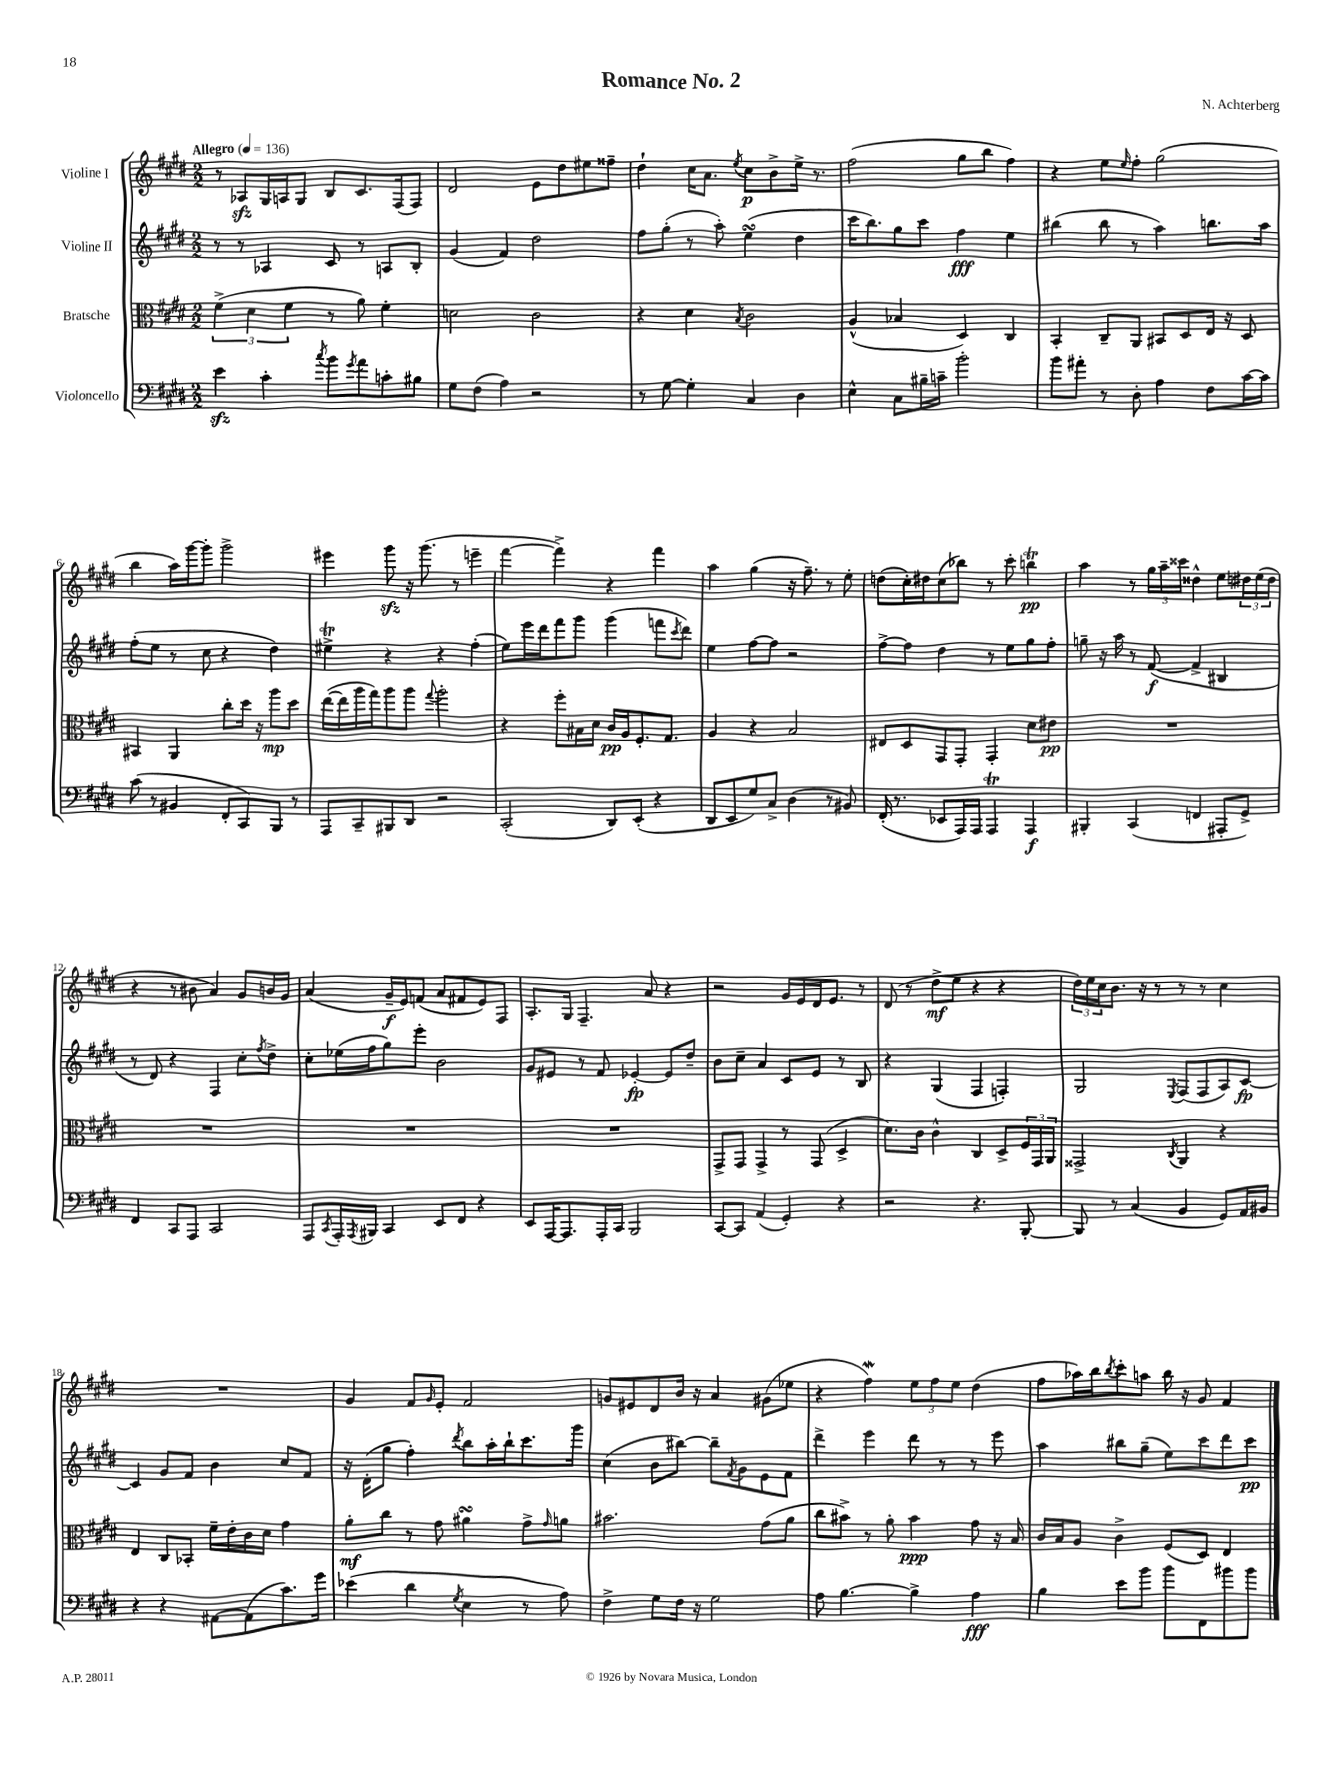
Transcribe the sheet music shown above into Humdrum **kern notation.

**kern	**kern	**kern	**kern
*staff4	*staff3	*staff2	*staff1
*clefF4	*clefC3	*clefG2	*clefG2
*k[f#c#g#d#]	*k[f#c#g#d#]	*k[f#c#g#d#]	*k[f#c#g#d#]
*M2/2	*M2/2	*M2/2	*M2/2
*MM136	*MM136	*MM136	*MM136
4e	(6f#^	8r	8r
.	.	8r	8A-
.	6d#	.	.
4c#'	.	4A-	16G#
.	.	.	16A
.	6f#	.	.
.	.	.	8G#
8qcc#	.	.	.
8b	8r	8c#	8B
8qg#	.	.	.
8a	8a)	8r	8.c#
8c'	4f#'	8A	.
.	.	.	(16F#
8B#	.	8B'	8F#)
=	=	=	=
8G#	2d	(4g#	2d#
(8F#	.	.	.
4A)	.	4f#)	.
2r	2c#	2dd#	8e
.	.	.	8dd#
.	.	.	8ee#
.	.	.	8ff##~
=	=	=	=
8r	4r	8ff#	4dd#`
[8G#	.	(8gg#'	.
4G#']	4d#	8r	16cc#
.	.	.	8.a
.	.	8aa')	.
.	8qB	.	8qee
4C#	2c#	(4ee	8cc#
.	.	.	8b^
4D#	.	4dd#	16ee^
.	.	.	8.r
=	=	=	=
4E^^	(4A^^	16ccc#	(2ff#
.	.	8.bb)	.
8C#	4B-	8gg#	.
16B#~	.	8ccc#	.
16c~	.	.	.
2b'	4D#)	4ff#	8gg#
.	.	.	8bb
.	4C#	4ee	4ff#)
=	=	=	=
8b	4BB'	(4bb#	4r
8a#'	.	.	.
8r	8C#~	8bb#	8ee
.	.	.	16qqee
8D#'	8AA	8r	8ff#'
4A	8BB#	4aa)	(2gg#
.	8D#	.	.
8F#	16E	8.bb	.
.	16r	.	.
[16c#	8D#	.	.
16c#]	.	16aa	.
=	=	=	=
(8c#	4BB#	(8ff#'	4bb
8r	.	8ee	.
4BB#	4AA	8r	16aa)
.	.	.	[16ggg#
.	.	8cc#	8ggg#']
8FF#'	8cc#'	4r	2ggg#^
8CC#)	16dd#	.	.
.	16r	.	.
8BBB	8aa	4dd#)	.
8r	8dd#	.	.
=	=	=	=
8AAA	([16ee	4ee#^	4eee#
.	16ee]	.	.
8CC#~	16aa	.	.
.	16gg#)	.	.
8BBB#	8aa	4r	8ggg#
8DD#	8aa	.	16r
.	.	.	(8.ggg#
.	8qqgg#	.	.
2r	2aa'	4r	.
.	.	.	8r
.	.	(4ff#'	4eee~
=	=	=	=
(2CC#'	4r	8ee)	[4fff#
.	.	16eee	.
.	.	16ddd#	.
.	8ff#'	8fff#	4fff#^])
.	16B#	8ggg#	.
.	16d#	.	.
8DD#)	16c#	(4ggg#	4r
.	16A	.	.
(8EE'	8.F#'	.	.
4r	.	8fff	4fff#
.	8.G#	.	.
.	.	8qccc#	.
.	.	8ddd#)	.
=	=	=	=
8DD#	4A	4ee	4aa
8EE	.	.	.
8G#)	4r	[8ff#	(4gg#
8C#^	.	8ff#]	.
(4D#	2B	2r	16r
.	.	.	8.ff#~)
8r	.	.	8r
8BB#)	.	.	8ee'
=	=	=	=
(16FF#'	8E#	[8ff#^	(8dd
8.r	.	.	.
.	8D#	8ff#]	16cc#')
.	.	.	16dd#
8EE-	8GG#	4dd#	(8cc#
16AAA)	8GG#'	.	8bb-)
16AAA	.	.	.
4AAA	4GG#'	8r	8r
.	.	8ee	8ccc#'
4AAA	8d#	8gg#	4bb
.	8e#	8ff#'	.
=	=	=	=
4BBB#'	1r	8gg~	4aa
.	.	16r	.
.	.	16aa	.
(4CC#	.	8r	8r
.	.	([8f#	24gg#
.	.	.	24aa~
.	.	.	24ccc##
4FF	.	4f#^]	4dd##^^
8AAA#'	.	4B#	8ee
8GG#^)	.	.	24dd#
.	.	.	(24ee
.	.	.	24dd#
=	=	=	=
4FF#	1r	8r	4r
.	.	8d#)	.
8CC#	.	4r	8r
8AAA	.	.	8b#
2CC#	.	4F#	4a)
.	.	8cc#'	8g#
.	.	8qff#	.
.	.	8dd#^	16b
.	.	.	16g#
=	=	=	=
8AAA	1r	8cc#'	(4a
8qCC#	.	.	.
16AAA'	.	(16ee-	.
8qAAA	.	.	.
16BBB#	.	16ff#	.
4CC#	.	8gg#)	16g#~
.	.	.	16e)
.	.	8eee'	(8f
8EE	.	2b	8a
8FF#	.	.	8f#
4r	.	.	8e)
.	.	.	8F#
=	=	=	=
8EE	1r	8g#	8.A'
[16AAA	.	8e#	.
8.AAA]	.	.	16G#
.	.	8r	4.F#~
16AAA'	.	8f#	.
16CC#	.	.	.
2BBB	.	[4e-'	.
.	.	.	8a
.	.	8e-]	4r
.	.	8dd#~	.
=	=	=	=
[8CC#	8GG#^	8b	2r
8CC#]	8GG#	8cc#~	.
(4AA	4GG#^	4a	.
4GG#')	8r	8c#	16g#
.	.	.	16e
.	(8GG#	8e	16d#
.	.	.	8.e
4r	4D#^	8r	.
.	.	8B	8r
=	=	=	=
2r	8.d#)	4r	(8d#
.	.	.	8r
.	16c#	.	.
.	4c#^^	(4G#	8dd#^
.	.	.	8ee
4.r	4C#	4F#	4r
.	8D#^	4F')	4r
[8BBB'	24F#	.	.
.	24GG#	.	.
.	24AA	.	.
=	=	=	=
8BBB]	2GG##^	2G#	24dd#)
.	.	.	24ee
.	.	.	24cc#
8r	.	.	8.b
(4C#	.	.	.
.	.	.	16r
.	.	.	8r
.	8qC#	8qE	.
4BB	4AA	(8F#	8r
.	.	8F#	8r
8GG#)	4r	8A)	4cc#
16AA	.	[8c#	.
16BB#	.	.	.
=	=	=	=
4r	4E	4c#]	1r
4r	8C#	8g#	.
.	8BB-'	8f#	.
[8AA#	16f#~	4b	.
.	16e'	.	.
(8AA#]	16c#	.	.
.	16d#	.	.
8.c#)	4g#	8cc#	.
.	.	8f#	.
16g#	.	.	.
=	=	=	=
(4e-	8a'	16r	4g#
.	.	(16d#'	.
.	8cc#	8gg#	.
4d#	8r	4ff#')	8f#
.	.	.	16qqg#
.	8g#	.	8e'
8qG#	.	8qddd#	.
4E	4a#	8bb	2f#
.	.	16aa'	.
.	.	16bb`	.
8r	8g#^	8.ccc#	.
.	16qqg#	.	.
8A)	8a	.	.
.	.	16ggg#	.
=	=	=	=
4F#^	2.b#	(4cc#	8g
.	.	.	8e#
8G#	.	8b	8d#
16F#	.	[8bb#)	16b
16r	.	.	16r
2G#	.	8bb#~]	4a
.	.	8qf#	.
.	.	8g#	.
.	(8g#	8e	(8g#
.	8a	8f#	8ee-
=	=	=	=
8A	8cc#	4ddd#^	4r
[4.B	8b#^)	.	.
.	8r	4eee	4ff#)
.	8a'	.	.
4B^]	4b#	8ddd#	12ee
.	.	.	12ff#
.	.	8r	.
.	.	.	12ee
4A	8g#	8r	(4dd#
.	16r	8eee	.
.	16B	.	.
=	=	=	=
4B	16c#	4aa	8ff#
.	16B	.	.
.	8A	.	16aa-)
.	.	.	16bb
.	.	.	8qbb
8e	4c#^	8bb#	8ccc#'
8b	.	(8gg#~	8aa
8b	(8F#	8ee)	16bb
.	.	.	16r
8FF#	8D#)	8ccc#	8g#
8b#	4E	8ddd#	4f#
8b#	.	8ccc#	.
==	==	==	==
*-	*-	*-	*-
